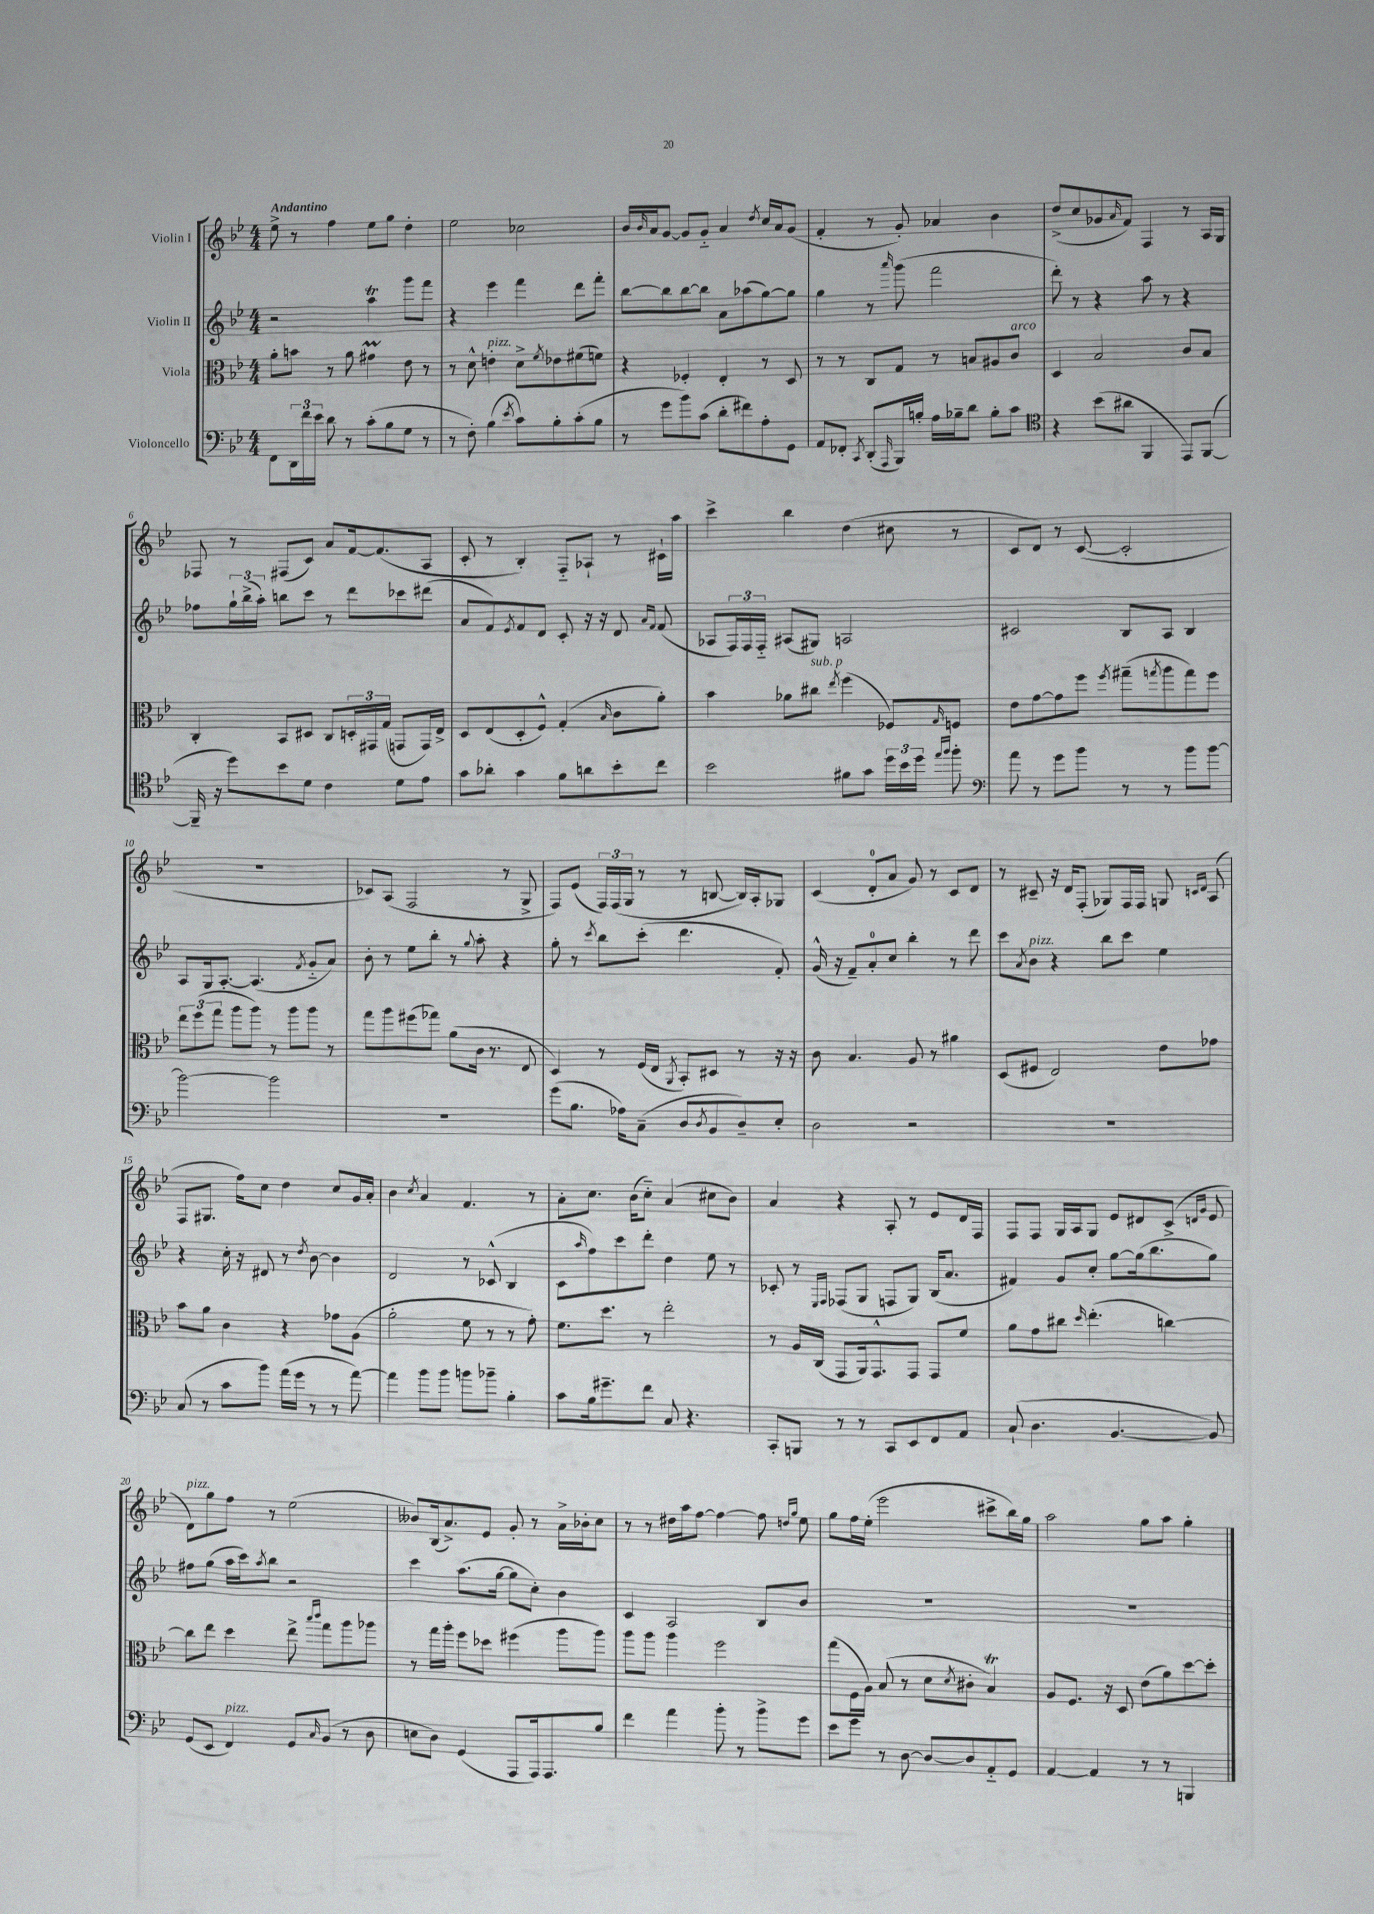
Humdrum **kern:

**kern	**kern	**kern	**kern
*staff4	*staff3	*staff2	*staff1
*clefF4	*clefC3	*clefG2	*clefG2
*k[b-e-]	*k[b-e-]	*k[b-e-]	*k[b-e-]
*M4/4	*M4/4	*M4/4	*M4/4
8FF	8a'	2r	8ee-^
24DD	8b	.	8r
24f	.	.	.
24e-	.	.	.
8d	8r	.	4ff
8r	8a	.	.
(8c'	4g#	4aa	8ee-
8B-	.	.	8gg
8G	8e-	8ggg	4dd'
8r	8r	8fff	.
=	=	=	=
8r	8r	4r	2ee-
8F')	8d^^	.	.
(4B-	4e'	4eee-	.
8qe-	.	.	.
8c)	8d^	4fff	2cc-
.	8qf	.	.
8B-'	8e-	.	.
(8c'	(8f#	8ddd	.
8B-	8f)	8fff'	.
=	=	=	=
8r	4r	[8bb-	16b-
.	.	.	16qqb-
.	.	.	16a
8g	.	8bb-]	[8g
8b-)	4F-'	[8bb-	8g]
(8c	.	8bb-]	8g'~
8d'	4E-'	8a	4a
8f#)	.	(8aa-	.
.	.	.	8qdd
8A'	8r	[8gg)	16cc
.	.	.	16a
8GG	8D	8gg]	(8g
=	=	=	=
8AA	8r	4gg	4f'
8FF-'	8r	.	.
8qCC	.	.	.
(8DD'	8C	8r	8r
16qqAAA	.	16qqaaa	.
16BBB-)	8G	(8ggg	8g')
16B'	.	.	.
16A	8r	2fff	4a-
16B-~	.	.	.
8d	8B	.	.
8B-'	8A#	.	4b-
8c	8c	.	.
=	=	=	=
*clefC4	*	*	*
4r	4D	8ddd')	(8dd^
.	.	8r	8cc
(8b-	2B-	4r	8g-
.	.	.	16qqa
8a#	.	.	8f)
4FF	.	8aa	4F
.	.	8r	.
8EE-)	8c	4r	8r
([8FF	8B-	.	16A
.	.	.	16G
=	=	=	=
16FF~]	4C'	8ff-	8F-
16r	.	.	.
8dd)	.	24gg`	8r
.	.	(24bb-^	.
.	.	24aa')	.
8b-	8BB-	8bb	(8F#
8d	8D#	8ccc	8c)
4c	8C	8r	8a
.	24D'	8ddd	[16f
.	24GG#	.	.
.	.	.	(8.f]
.	(24G	.	.
8d	8GG	8ccc-	.
8e-	16GG)	(8ddd#	8A
.	16E-^	.	.
=	=	=	=
8g	8D	8a	8c'
8a-'	(8E-	8f)	8r
.	.	8qe-	.
4g	8D'	8f	4B-')
.	8F^^)	8d	.
8f	(4G'	8c'	8F'~
8a	.	16r	8A-`
.	.	16r	.
.	16qqB-	.	.
8b-'	8c	8d	8r
.	.	16qqa	.
.	.	16qqf	.
8cc	8a')	(8f	16c#`
.	.	.	16aa
=	=	=	=
2b-	4b-	8A-	4ccc^
.	.	24F)	.
.	.	24F	.
.	.	24F'~	.
.	8a-	(8A#	4bb-
.	8cc#	8G#)	.
.	8qee-	.	.
8f#	(4ff	2A	(4dd
8g	.	.	.
24dd	8F-)	.	8cc#
24b-	.	.	.
24dd	.	.	.
16qqee-	.	.	.
16qqff	16qqG	.	.
8ff'	8F	.	8r
=	=	=	=
*clefF4	*	*	*
8a	8e-	2c#	8c
8r	[8g	.	8d)
8g	8g]	.	8r
8b-	8ff	.	([8c
.	8qff	.	.
8r	(8gg#~	8B-	2c']
.	8qgg	.	.
8r	8aa	8A	.
8b-	8gg)	4B-	.
[8b-	8ff	.	.
=	=	=	=
2b-_	12ee-	8A	1r
.	(12ff	.	.
.	.	16G	.
.	12gg	.	.
.	.	[8.A'	.
.	8aa	.	.
.	8aa)	(4.A]	.
2b-]	8r	.	.
.	8aa	.	.
.	.	8qf	.
.	8aa	8g'~	.
.	8r	8a)	.
=	=	=	=
1r	8gg	8b-'	8c-)
.	8aa	8r	(8A
.	(8ff#	8ee-	2F
.	8gg-)	8bb-'	.
.	(8a	8r	.
.	.	8qqgg	.
.	16c	8aa'	.
.	8.r	.	.
.	.	4r	8r
.	8E-	.	8G^
=	=	=	=
(8g	4D)	8gg'	8F)
8.B-	.	8r	(8e-
.	.	8qccc	.
.	8r	8bb-	24F)
.	.	.	(24F
16A-)	.	.	.
.	.	.	24G
(8C~	(16F	(8ccc'	8r
.	16E-	.	.
.	8qAA	.	.
8D	8BB-')	4.ddd	8r
8qD	.	.	.
8BB-	8D#	.	[8B
8D~)	8r	.	16B])
.	.	.	16A'
8E-'	16r	8f')	8G-
.	16r	.	.
=	=	=	=
2D	8c	(16g^^	(4c
.	.	16r	.
.	4.B-	8f~)	.
.	.	8a'	8d'
.	.	8cc	8a
2r	8A	4bb-'	8g)
.	8r	.	8r
.	4a#	8r	8c
.	.	8ddd	8d
=	=	=	=
1r	(8D	8ccc	8r
.	.	8qa	.
.	8F#	8b-	8c#~
.	2E-)	4r	16r
.	.	.	16d
.	.	.	(8F'
.	.	8bb-	8G-)
.	.	8ccc	16F
.	.	.	16F
.	8e-	4ee-	8G
.	.	.	16qqc
.	.	.	16qqd
.	8g-	.	(8A
=	=	=	=
(8C	8b-	4r	8F
8r	8a	.	8.G#
8c	4c	16cc'	.
.	.	16r	16ff)
8b-)	.	8d#	8cc
(16a	4r	8r	4dd
16g	.	.	.
.	.	8qdd	.
8r	.	[8b-	.
8r	8g-	4b-]	8cc
[8a)	(8A	.	16g
.	.	.	16a'
=	=	=	=
4a]	2a'	2d	4b-
.	.	.	8qcc
8b-	.	.	4a
8b-	.	.	.
8b	8f	8r	4.f
8b-~	8r	(8c-^^	.
4B-'	8r	4B-	.
.	8g')	.	8r
=	=	=	=
8c	8.f	8c	8a'
.	.	16qqaa	.
16B-	.	8ff)	8.cc
8.g#~	8.dd	.	.
.	.	8ccc	.
.	.	.	(16b-
8f	8r	8ddd'	8cc'~)
8C	2ee-'	4dd	(4a
4.r	.	.	.
.	.	8ee-	8cc#
.	.	8r	8b-)
=	=	=	=
8CC'	8r	8c-'	4a
8BBB	16A	8r	.
.	(16C	.	.
.	.	16qqE-	.
.	.	16qqF	.
8r	8GG	(8F-	4r
8r	16AA)	8G	.
.	8.GG^^	.	.
8CC	.	8F	8A'
8EE-	8GG	8G)	8r
8FF	8GG	(16B-	8e-
.	.	8.a	.
8AA	8f	.	16d
.	.	.	16F
=	=	=	=
(8C`	8a	4f#)	8F
4.D	8g	.	8F
.	8cc#	8g	16G
.	.	.	16A
.	16qqdd	.	.
.	(4.ee-'	8cc'	8G
[4.BB-	.	[8gg	8e-
.	.	(16gg]	8d#
.	.	8.bb-	.
.	[4cc)	.	(8c^
.	.	.	16qqd
.	.	.	16qqg
8BB-])	.	8gg)	8e-
=	=	=	=
(8GG	8cc]	8ff#	8d)
8EE-	8ee-	(8gg	8gg
4FF)	4dd	16aa	8ff
.	.	16ccc)	.
.	.	8qaa	.
.	.	8bb-	8r
8GG	8ee-^	2r	(2ee-
.	16qqbb-	.	.
16qqC	16qqccc	.	.
(8BB-	8gg	.	.
8r	8aa	.	.
8D	8aa-	.	.
=	=	=	=
8E	8r	4ccc	8b--)
8D)	16gg	.	(16B-
.	16aa'	.	8.a^)
(4GG	8ff	(8.aa	.
.	8dd-	.	8e-
.	.	[16gg	.
8AAA	(4ff#	8gg]	8g'
16AAA)	.	8cc')	8r
8.AAA	.	.	.
.	8aa	4b-	16a^
.	.	.	16b-'
8B-	8aa)	.	8cc
=	=	=	=
4f	8aa	4c	8r
.	8aa	.	8r
4a	4aa	2A	16dd#
.	.	.	16aa
.	.	.	[8ff
8b-'	2ff	.	4ff_
8r	.	.	.
8b-^	.	8B-	8ff]
.	.	.	16qqdd
.	.	.	16qqgg
8g	.	8b-	8ee-
=	=	=	=
8e-	(8gg	1r	8gg
8g	16F	.	16ff
.	16A)	.	(16ee-'
8r	(8B-	.	2eee-
[8D	8r	.	.
8D_	8d	.	.
.	8qd	.	.
8D]	8c#'	.	.
8AA'~	4B-)	.	8ccc#^
8GG	.	.	16bb-)
.	.	.	16gg
=	=	=	=
[4AA	8A	1r	2aa
.	8.F	.	.
4AA]	.	.	.
.	16r	.	.
.	8D	.	.
8r	(8e-	.	8gg
8r	8a)	.	8aa
4BBB	[8dd	.	4gg'
.	8dd']	.	.
==	==	==	==
*-	*-	*-	*-
